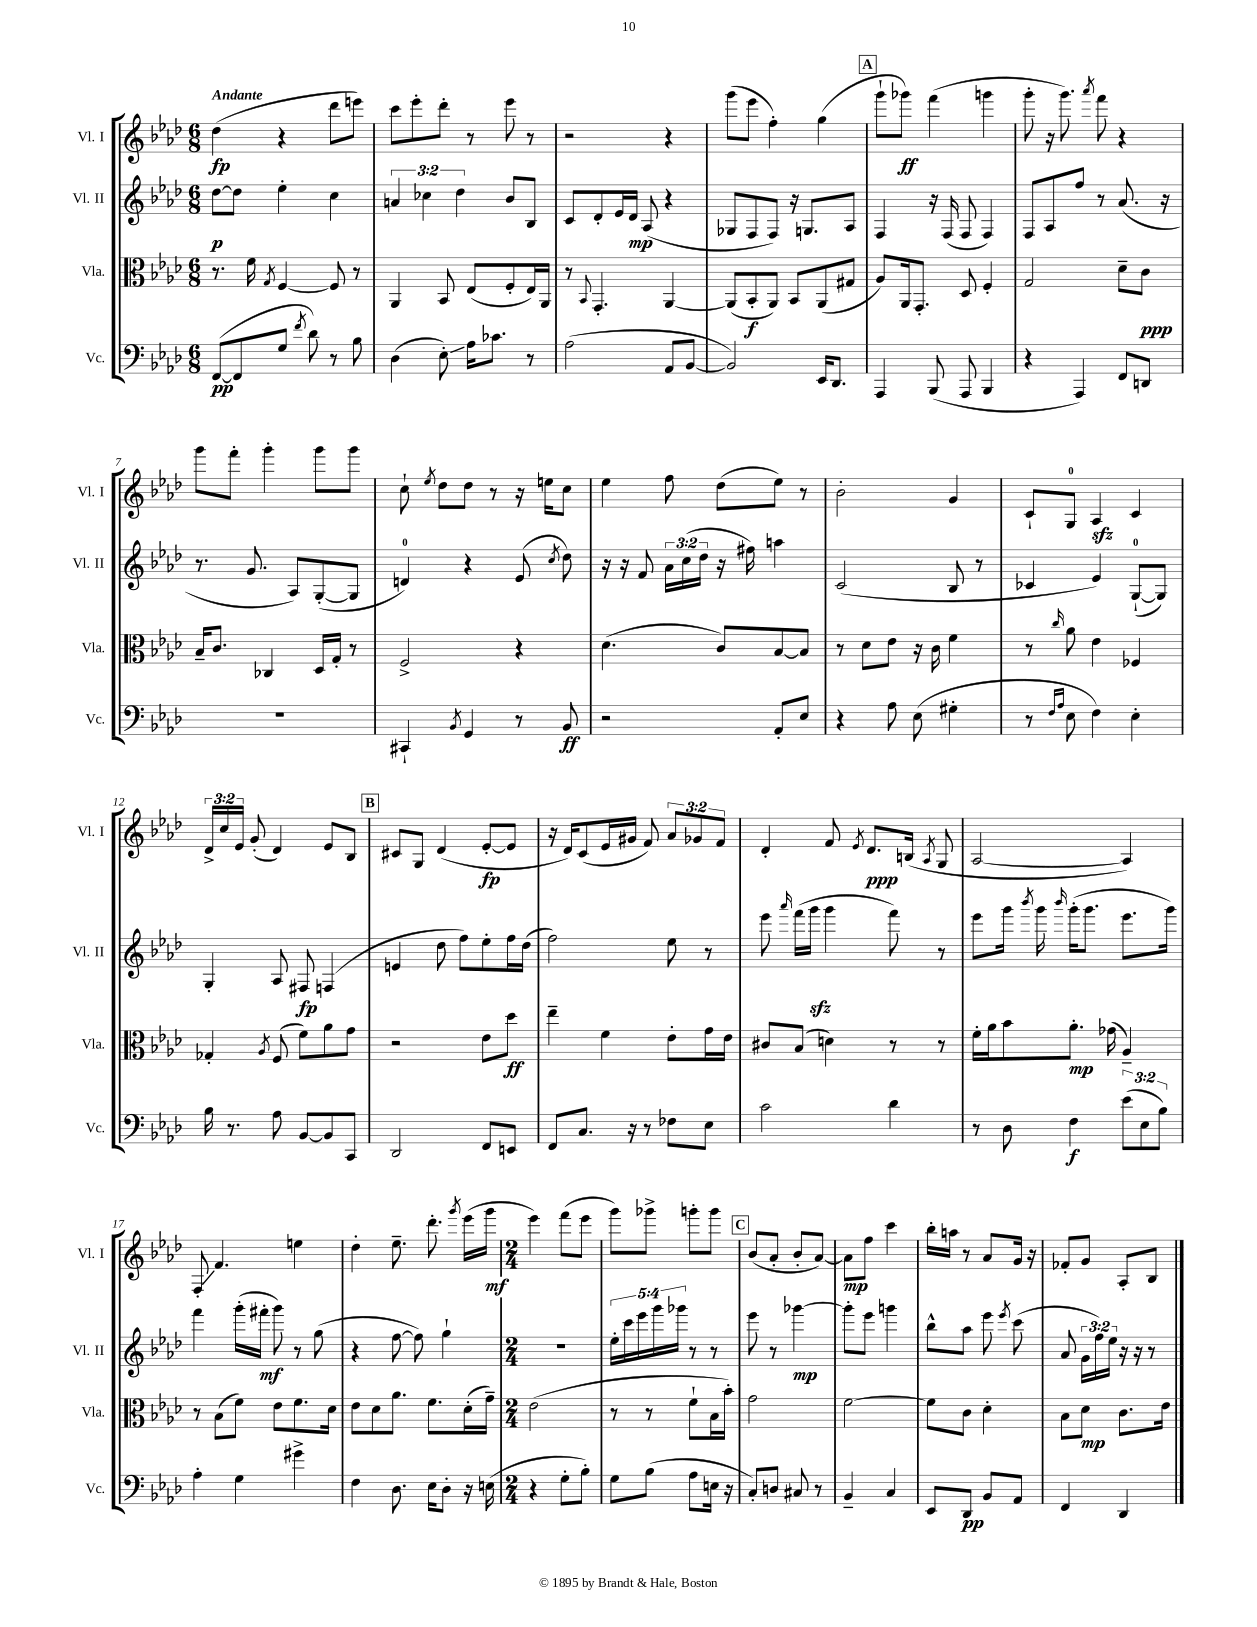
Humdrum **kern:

**kern	**kern	**kern	**kern
*staff4	*staff3	*staff2	*staff1
*clefF4	*clefC3	*clefG2	*clefG2
*k[b-e-a-d-]	*k[b-e-a-d-]	*k[b-e-a-d-]	*k[b-e-a-d-]
*M6/8	*M6/8	*M6/8	*M6/8
([8FF/L	8.r	[8dd-\L	(4dd-\
8FF/]	.	8dd-\]J	.
.	16f\	.	.
.	8qG/	.	.
8G/J	[4F/	4ee-'\	4r
8qf/	.	.	.
8d-\)	.	.	.
8r	8F/]	4cc\	8ddd-\L
8B-\	8r	.	8eee\J)
=	=	=	=
(4D-\	4AA-/	6a/	8ccc\L
.	.	.	8eee-'\
.	.	6cc-\	.
8E-'\)	8BB-/	.	8ddd-'\J
.	.	6dd-\	.
16A-\LK	(8E-/L	.	8r
8.c-\J	.	.	.
.	8F'/	8b-/L	8eee-\
8r	16E-/L)	8B-/J	8r
.	16AA-/JJ	.	.
=	=	=	=
(2A-\	8r	8c/L	2r
.	8qqBB-/	.	.
.	4.GG'/	8d-'/	.
.	.	16e-/L	.
.	.	16d-/JJ	.
.	.	(8A-/	.
8AA-/L	[4AA-/	4r	4r
[8BB-/J	.	.	.
=	=	=	=
2BB-/])	(8AA-/]L	8G-/L	(8ggg\L
.	8BB-'/	8F/	8eee-\J
.	8AA-/J)	8F/J)	4ff'\)
.	8BB-/L	16r	.
.	.	8.G/L	.
16EE-/LK	(8AA-/	.	(4gg\
8.DD-/J	.	.	.
.	8G#/J	8A-/J	.
=	=	=	=
4AAA-/	8A-/L)	4F/	8ggg`\L
.	16AA-/k	.	8ggg-\J)
.	8.GG'/J	.	.
(8BBB-/	.	16r	(4fff\
.	.	(16F/	.
8AAA-/	8D-/	8F/	.
4BBB-/	4F'/	4F/)	4ggg\
=	=	=	=
4r	2G/	8F/L	8ggg'\
.	.	8A-/	16r
.	.	.	8.ggg\)
4AAA-/)	.	8ff/J	.
.	.	.	8qaaa-/
.	.	8r	8fff\
8FF/L	8d-~\L	(8.a-/	4r
8DD/J	8c\J	.	.
.	.	16r	.
=	=	=	=
2.r	16B-~/LK	8.r	8ggg\L
.	8.c/J	.	.
.	.	.	8fff'\J
.	.	8.g/	.
.	4C-/	.	4ggg'\
.	.	8A-/L)	.
.	16D-/LL	([8G'/	8ggg\L
.	16G'/JJ	.	.
.	8r	8G/]J	8ggg\J
=	=	=	=
4CC#`/	2F^/	4d/)	8cc`\
.	.	.	8qee-/
.	.	.	8dd-\L
8qBB-/	.	.	.
4GG/	.	4r	8dd-\J
.	.	.	8r
8r	4r	(8e-/	16r
.	.	.	16ee\LK
.	.	8qcc/	.
8BB-/	.	8dd-\)	8cc\J
=	=	=	=
2r	(4.d-\	16r	4ee-\
.	.	16r	.
.	.	8f/	.
.	.	24a-\LL	8ff\
.	.	(24cc\	.
.	.	24dd-\JJ	.
.	8c/L)	16r	(8dd-\L
.	.	16ff#\)	.
8AA-'/L	[8B-/	4aa\	8ee-\J)
8E-/J	8B-/]J	.	8r
=	=	=	=
4r	8r	(2c/	2b-'\
.	8d-\L	.	.
8A-\	8e-\J	.	.
(8E-\	16r	.	.
.	16c\	.	.
4G#'\	4f\	8B-/	4g/
.	.	8r	.
=	=	=	=
8r	8r	4c-/	8c`/L
16qqF/LL	.	.	.
16qqA-/JJ	16qqcc/	.	.
8E-\	8a-\	.	8G/J
4F\)	4e-\	4e-/)	4A-/
4E-'\	4F-/	([8G`/L	4c/
.	.	8G/]J)	.
=	=	=	=
16B-\	4G-'/	4G'/	24d-^/LL
.	.	.	24cc/
8.r	.	.	.
.	.	.	24e-/JJ
.	.	.	(8g'/
.	8qA-/	.	.
8A-\	(8F/	8A-/	4d-/)
[8BB-/L	8f\L)	8F#/	.
8BB-/]	8a-\	(4F/	8e-/L
8CC/J	8g\J	.	8B-/J
=	=	=	=
2DD-/	2r	4e/	8c#/L
.	.	.	8G/J
.	.	8dd-\	(4d-/
.	.	8ff\L)	.
8FF/L	8e-\L	8ee-'\	[8e-'/L
8EE/J	8dd-\J	16ff\L	8e-/]J
.	.	(16dd-\JJ	.
=	=	=	=
8FF/L	4ee-~\	2ff\)	16r
.	.	.	16d-/LK)
8.C/J	.	.	(8c/
.	4f\	.	16e-/L
16r	.	.	16g#/JJ
8r	.	.	8f/)
8F-\L	8e-'\L	8ee-\	12a-/L
.	.	.	12g-/
8E-\J	16g\L	8r	.
.	.	.	12f/J
.	16e-\JJ	.	.
=	=	=	=
2c\	8c#/L	8eee-\	4d-'/
.	.	16qqaaa-/	.
.	(8B-/J	(16fff\LL	.
.	.	16ggg\JJ	.
.	4d\)	4ggg\	8f/
.	.	.	8qe-/
.	.	.	8.d-/L
4d-\	8r	8fff\)	.
.	.	.	(16B/Jk
.	.	.	8qA-/
.	8r	8r	8G/
=	=	=	=
8r	16f'\LL	8eee-\L	[2A-/
.	16a-\J	.	.
8D-\	8b-\	16ggg\Jk	.
.	.	8qbbb-/	.
.	.	16ggg\	.
.	.	16qqbbb-/	.
4F\	8.a-'\J	(16ggg'\LK	.
.	.	8.ggg\J	.
.	(16g-\	.	.
(12e-\L	4A-~/)	8.eee-\L	4A-/])
12E-\	.	.	.
12B-\J)	.	.	.
.	.	16ggg\Jk)	.
=	=	=	=
4A-'\	8r	4fff\	8F'/
.	(8B-\L	.	4.f/
4G\	8f\J)	(16ggg'\LL	.
.	.	16fff#'\JJ	.
.	8e-\L	8ggg\)	.
4g#^\	8.f\	8r	4ee\
.	.	(8gg\	.
.	16d-\Jk	.	.
=	=	=	=
4F\	8e-\L	4r	4dd-'\
.	8d-\	.	.
8.D-\	8.a-\J	[8ff\	8.ee-~\
.	.	8ff\])	.
16E-\LK	8.f\L	.	8.ddd-'\
8D-'\J	.	4gg`\	.
.	.	.	8qggg/
16r	(16d-'\L	.	(16eee-\LL
(16E\	16g~\JJ)	.	16ggg\JJ
=	=	=	=
*M2/4	*M2/4	*M2/4	*M2/4
4r	(2e-\	2r	4eee-\)
8G'\L	.	.	(8fff\L
8B-'\J)	.	.	8eee-\J
=	=	=	=
8G\L	8r	20ee-'\LL	8ggg\L)
.	.	20ccc\	.
.	.	20eee-\	.
(8B-\J	8r	.	8ggg-^\J
.	.	20ggg\	.
.	.	20ggg-\JJ	.
8A-\L	8f`\L	8r	8ggg'\L
16E\Jk	16B-\L	8r	8ggg\J
16r	16b-'\JJ)	.	.
=	=	=	=
8C'/L)	2g\	8eee-\	(8b-/L
8D/J	.	8r	8a-'/J
8C#/	.	[4ggg-\	8b-'/L
8r	.	.	[8a-/J)
=	=	=	=
4BB-~/	[2f\	8ggg-'\]L	8a-\]L
.	.	8eee-\J	8ff\J
4C/	.	4ggg\	4ccc\
=	=	=	=
8EE-/L	8f\]L	8bb-^^\L	16bb-'\LL
.	.	.	16aa\JJ
8DD-/J	8c\J	8aa-\J	8r
8BB-/L	4d-'\	8eee-\	8a-/L
.	.	8qeee-/	.
8AA-/J	.	(8ccc\	16g/Jk
.	.	.	16r
=	=	=	=
4FF/	8B-\L	8a-/	8f-'/L
.	8d-\J	24g\LL	8g/J
.	.	24ff\)	.
.	.	24ee-\JJ	.
4DD-/	8.c\L	16r	8A-'/L
.	.	16r	.
.	.	8r	8B-/J
.	16e-\Jk	.	.
==	==	==	==
*-	*-	*-	*-
